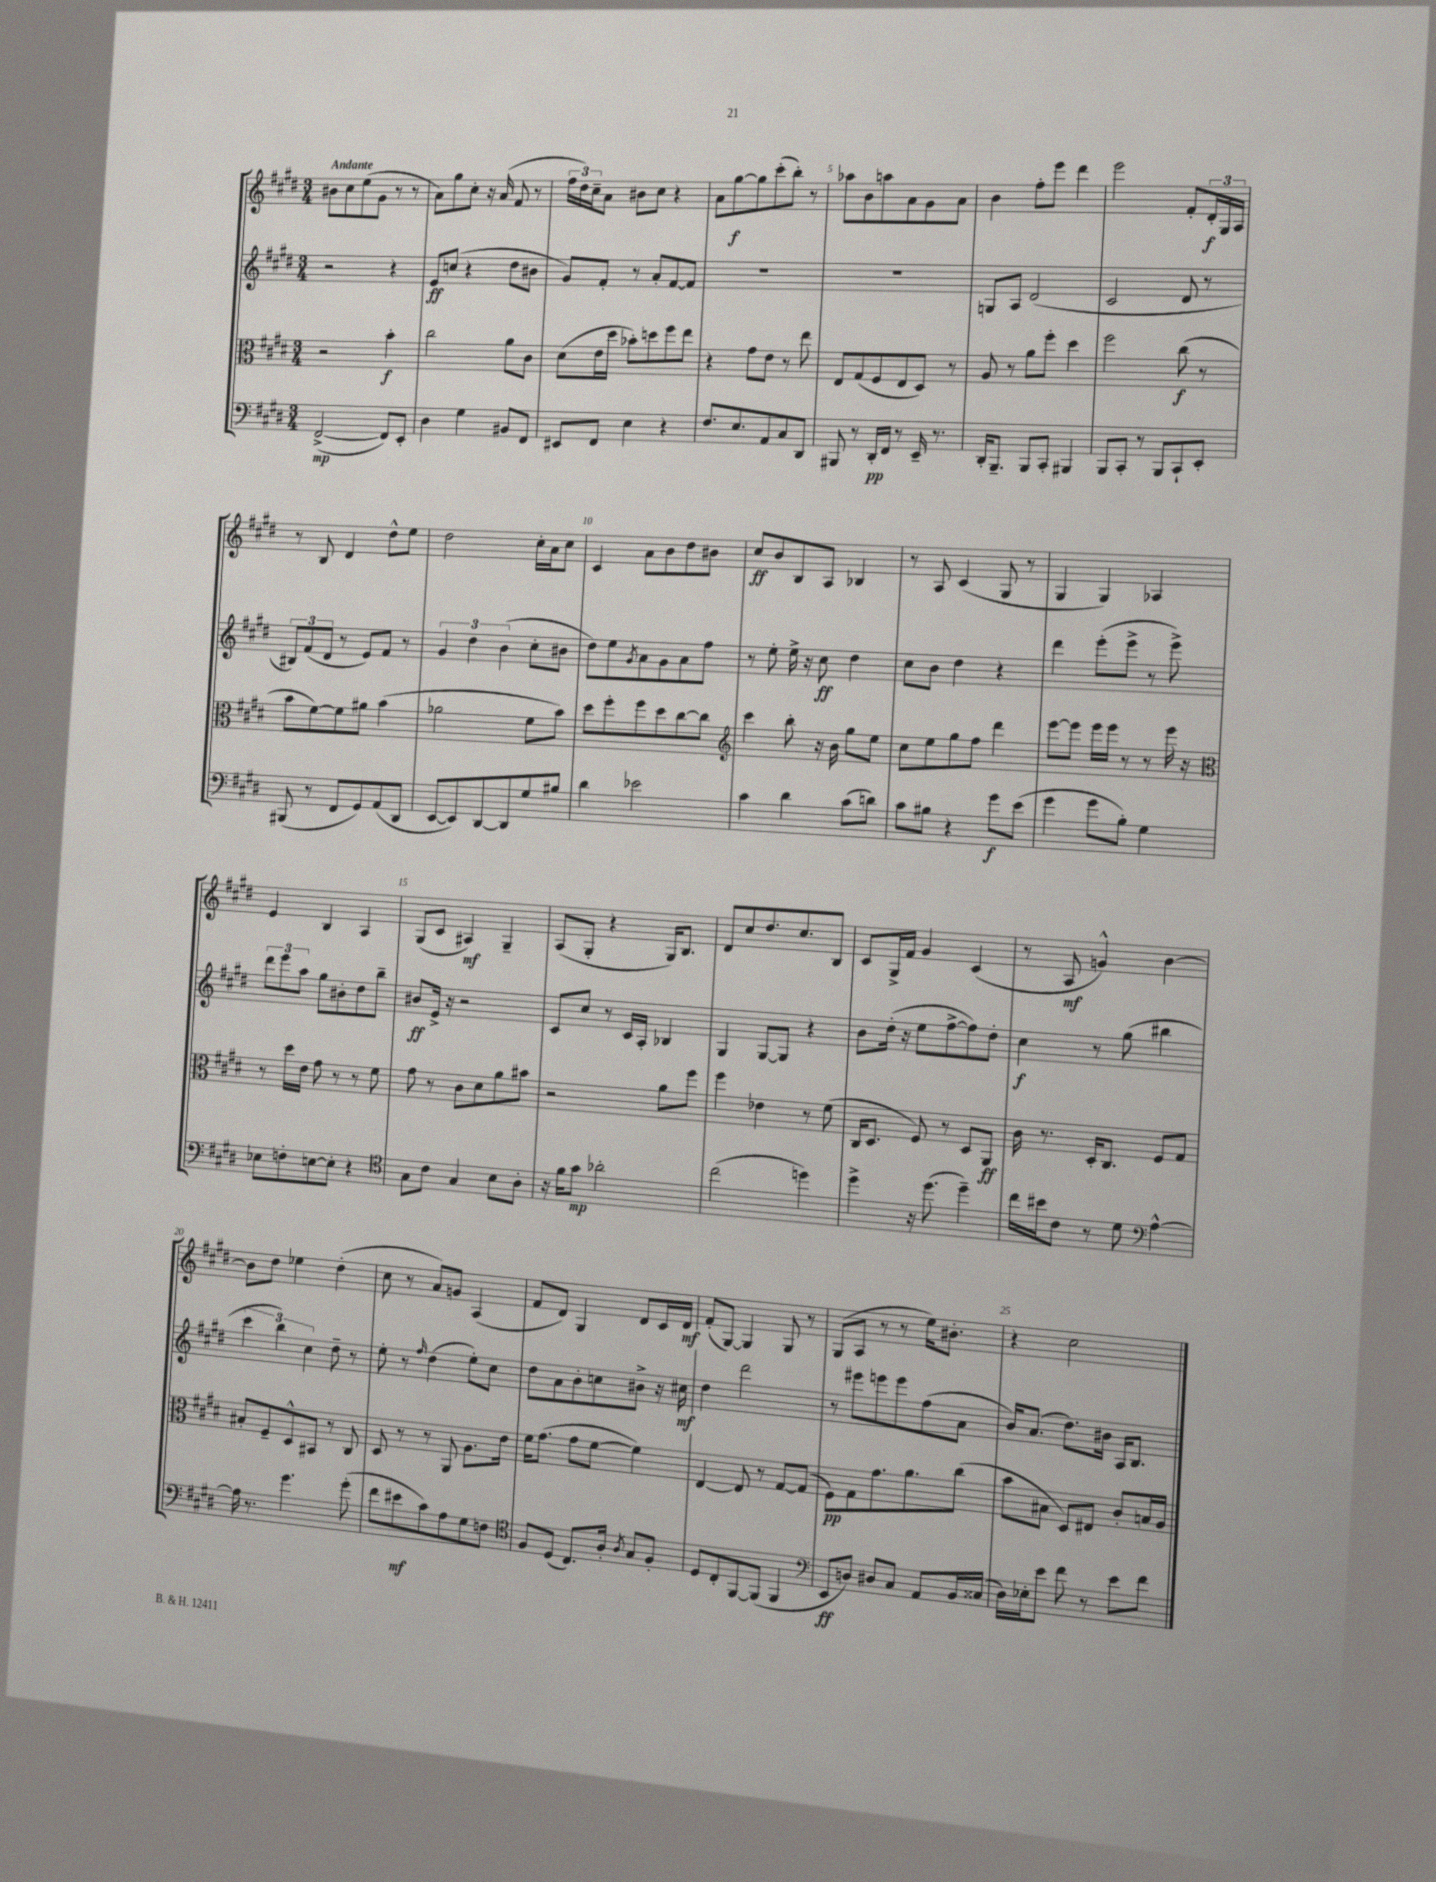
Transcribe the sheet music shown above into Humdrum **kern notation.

**kern	**kern	**kern	**kern
*staff4	*staff3	*staff2	*staff1
*clefF4	*clefC3	*clefG2	*clefG2
*k[f#c#g#d#]	*k[f#c#g#d#]	*k[f#c#g#d#]	*k[f#c#g#d#]
*M3/4	*M3/4	*M3/4	*M3/4
([2FF#^	2r	2r	8b#
.	.	.	8cc#
.	.	.	(8ee
.	.	.	8g#
8FF#])	4b'	4r	8r
8EE'	.	.	8r
=	=	=	=
4D#	2cc#	8e	8a)
.	.	(8cc	8gg#
4G#	.	4r	8cc#'
.	.	.	16r
.	.	.	(16a
8BB#	8a	8dd#	8f#
8FF#	8c#	8b#	8r
=	=	=	=
8EE#	(8d#	8g#)	24ff#
.	.	.	24dd#)
.	.	.	24cc#~
8FF#	16e	8f#'	8a
.	16dd#	.	.
4E	8b-')	8r	8b#
.	8dd	8a'	8cc#
4r	8ff#	[8f#	4r
.	8ee	8f#]	.
=	=	=	=
8.F#	4r	2.r	8a
.	.	.	[8gg#
8.E	.	.	.
.	8g#	.	8gg#]
8AA	8e	.	(8ccc#'
8C#	8r	.	8bb')
8DD#	8ee	.	8r
=	=	=	=
8BBB#	8E	2.r	8aa-
8r	(8G#	.	8b
16DD#'	8F#	.	8aa
16FF#	.	.	.
8r	8E	.	8a
16EE~	8D#)	.	8g#
8.r	.	.	.
.	8r	.	8a
=	=	=	=
16DD#'	8A	8G	4b
8.BBB~	.	.	.
.	8r	8A	.
8BBB	8a	(2d#	8ff#'
8CC#'	8ff#'	.	8eee
4BBB#	4dd#	.	4ddd#
=	=	=	=
8BBB	2ff#	2c#	2eee
8CC#'	.	.	.
8r	.	.	.
8BBB	.	.	.
8CC#`	(8cc#	8d#	8f#'
8EE'	8r	8r	24d#'
.	.	.	24G#
.	.	.	24A
=	=	=	=
(8BBB#	8b	12B#)	8r
.	.	(12f#	.
8r	[8f#)	.	8B
.	.	12d#	.
8FF#	8f#]	8r	4d#
8GG#)	8a#	8e)	.
(8AA	(4b	8f#	8dd#^^
8DD#	.	8r	8ee
=	=	=	=
[8EE	2a-	6g#	2dd#
8EE])	.	.	.
.	.	6dd#	.
[8DD#	.	.	.
.	.	(6b	.
8DD#]	.	.	.
8G#	8f#	8cc#'	16cc#'
.	.	.	16a
8B#	8b)	8b#	8cc#
=	=	=	=
4d#	8dd#	8dd#)	4c#
.	8ff#'	8ee	.
.	.	8qg#	.
2e-	8ff#	8a	8a
.	8dd#	8g#	8b
.	[8cc#	8a	8dd#
.	8cc#]	8ff#	8b#
=	=	=	=
*	*clefG2	*	*
4c#	4ccc#	8r	8cc#
.	.	8ee'	8b
4d#	8bb'	16ee^	8B
.	.	16r	.
.	16r	8cc#	8A
.	16b	.	.
(8c#	8gg#	4dd#	4B-
8d)	8ee	.	.
=	=	=	=
8c#	8cc#	8cc#	8r
8B#	8ee	8b	8A
4r	8gg#	4dd#	(4c#
.	8ff#	.	.
8g#	4ddd#	4r	8G#
(8e	.	.	8r
=	=	=	=
4g#	[8eee	4ddd#	4G#
.	8eee]	.	.
8g#	16eee	(8eee'	4G#)
.	16eee	.	.
8B')	8r	8eee^	.
4G#	8r	8r	4A-
.	16eee	8eee^)	.
.	16r	.	.
=	=	=	=
*	*clefC3	*	*
8E-	8r	12ddd#	4e
.	.	12eee	.
8F'	16dd#	.	.
.	.	12aa	.
.	16e	.	.
[8E	8g#	8gg#	4B
8E']	8r	8b#'	.
4r	8r	8dd#	4A
.	8f#	8bb~	.
=	=	=	=
*clefC4	*	*	*
8G#	8g#	8b#	(8G#
8c#	8r	16e^	8c#
.	.	16r	.
4G#	8c#	2r	4A#)
.	8d#	.	.
8B	8a	.	4G#~
8A'	8b#	.	.
=	=	=	=
16r	2r	8c#	(8A
16f#	.	.	.
8g#	.	8cc#	8G#'
2a-'	.	8r	4r
.	.	16c#	.
.	.	16A'	.
.	8a	4B-	16G#)
.	.	.	8.B
.	8ff#	.	.
=	=	=	=
(2cc#	4ff#	4G#	8d#
.	.	.	8cc#
.	4e-	[8G#	8.dd#
.	.	8G#]	.
.	.	.	8.cc#
4dd)	8r	4r	.
.	(8f#	.	8B
=	=	=	=
4dd#^	16C#	8b	8c#
.	8.D#	.	.
.	.	(16dd#'	16G#^
.	.	16r	16f#
16r	8F#)	8ee	4g#
(8.dd#	.	.	.
.	8r	[8ff#^	.
4dd#~)	8D#	8ff#])	(4c#
.	8AA	8dd#'	.
=	=	=	=
16cc#	16c#	4cc#	8r
16b#	8.r	.	.
8c#	.	.	8A
8r	16D#'	8r	4g^^)
.	8.C#	.	.
8d#	.	(8gg#	.
*clefF4	*	*	*
[4A^^	8F#	4bb#	[4b
.	8G#	.	.
=	=	=	=
16A]	8B#'	6ccc#	8b]
8.r	.	.	.
.	8F#~	.	8dd#
.	.	6bb)	.
4.g#	8D#^^	.	4ee-
.	.	6cc#	.
.	8BB#	.	.
.	8r	8dd#~	(4dd#'
(8g#'	8C#	8r	.
=	=	=	=
8f#	8D#	8ee'	8cc#
8e#	8r	8r	8r
.	.	16qqff#	.
8c#)	8r	(4dd#	8a)
8A	8AA	.	8g
8G#	8.A	8ee')	(4A
8F	.	8cc#	.
.	16e	.	.
=	=	=	=
*clefC4	*	*	*
8F#	16f#	8dd#	8f#
.	(8.g#	.	.
(8D#	.	8a	8d#)
8.C#)	8g#	8b'	4G#
.	[8f#	8cc	.
16A'	.	.	.
8qA	.	.	.
8G#	4f#])	8b#^	8d#
8F#'	.	16r	16c#
.	.	16cc#	16d#
=	=	=	=
8D#	[4E	4dd#	(8f#'
8C#'	.	.	[8G#)
[8FF#	8E]	2ddd#	4G#]
(8FF#]	8r	.	.
4FF#	[8G#	.	8G#
.	(8G#]	.	8r
=	=	=	=
*clefF4	*	*	*
8EE	8F#)	8r	(8G#
8D)	8G#	8eee#	8A
8D#	8.g#	8eee	8r
8C#	.	8eee	8r
.	8.a	.	.
8AA	.	(8ff#	16ee)
.	.	.	8.b#'
16BB	(8cc#	8a	.
(16C##	.	.	.
=	=	=	=
16D#)	8b	16b)	4r
16E-'	.	(8.a	.
8e	8B#	.	.
8f#	8D#)	8.dd#)	2cc#
8r	8E#	.	.
.	.	16b#	.
8e	8c#'	16A	.
.	.	8.B	.
8f#	16B	.	.
.	16A	.	.
==	==	==	==
*-	*-	*-	*-
